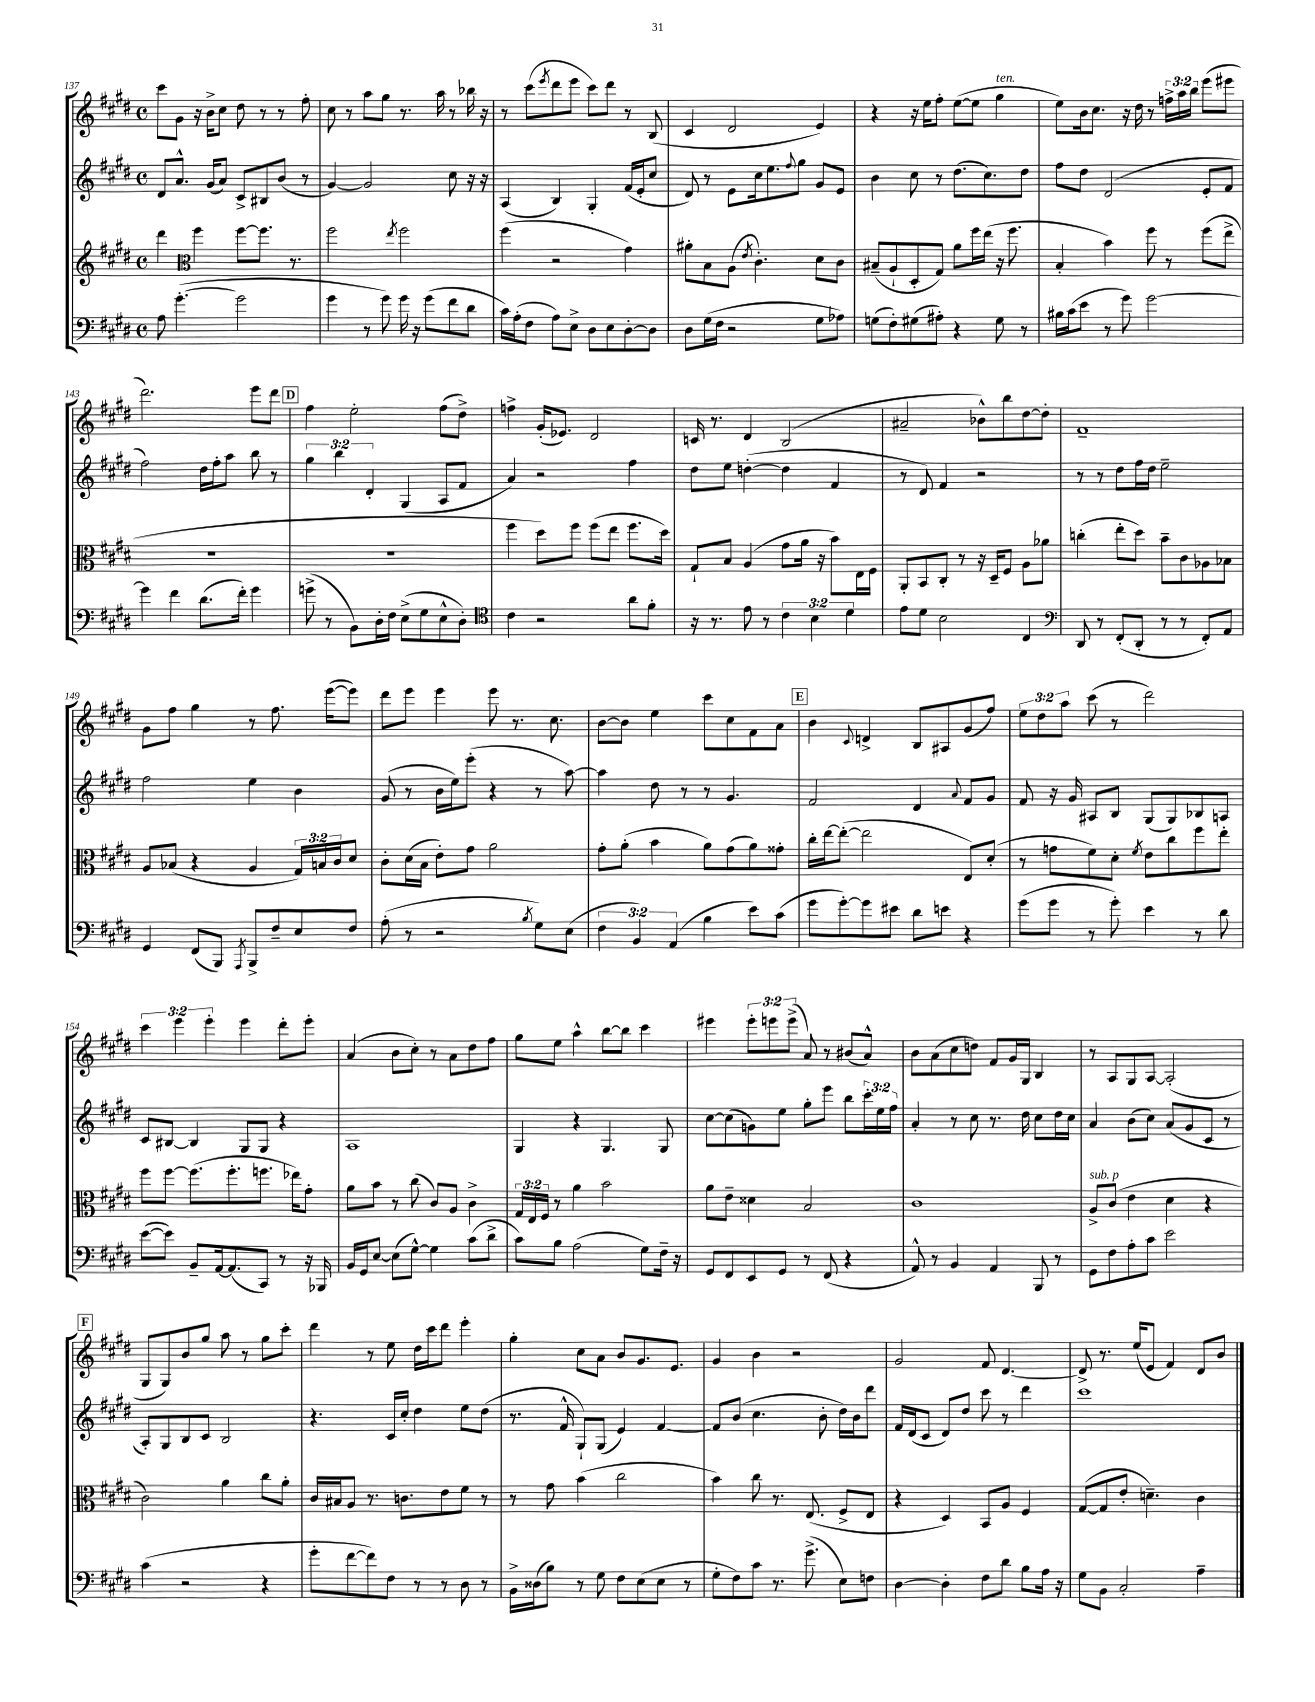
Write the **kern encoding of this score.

**kern	**kern	**kern	**kern
*part4	*part3	*part2	*part1
*staff4	*staff3	*staff2	*staff1
*clefF4	*clefG2	*clefG2	*clefG2
*k[f#c#g#d#]	*k[f#c#g#d#]	*k[f#c#g#d#]	*k[f#c#g#d#]
*M4/4	*M4/4	*M4/4	*M4/4
*met(c)	*met(c)	*met(c)	*met(c)
=137	=137	=137	=137
8A\	4ddd#\	8d#/L	8ccc#\L
([4.g#'\	.	8.a^^/J	8g#\J
*	*clefC3	*	*
.	4ff#\	.	16r
.	.	(16g#/KL	16b^\KL
.	.	8a/J)	8cc#\J
2g#\]	[8ff#\L	8c#^/L	8dd#\
.	8.ff#\J]	8B#X/	8r
.	.	(8b/J	8r
.	8.r	.	.
.	.	8r	8ff#'\
=138	=138	=138	=138
4g#\	2ff#\	[4g#/)	8cc#\
.	.	.	8r
8r	.	2g#/]	8aa\L
8g#\)	.	.	8gg#\J
.	8qee/	.	.
16g#\	2ff#\	.	8.r
16r	.	.	.
(8g#\L	.	.	.
.	.	.	16aa\
8f#\	.	8cc#\	8r
8d#\J	.	16r	16bb-X\
.	.	16r	16r
=139	=139	=139	=139
16c#\LL)	(4ff#\	(4A/	8r
(16A'\J	.	.	.
8F#\J	.	.	(8ccc#\L
.	.	.	8qeee/
8A\L)	2r	4B/)	8ddd#\
8E^\J	.	.	8eee\J
8D#\L	.	4G#'/	8ccc#\L)
8E\	.	.	8ddd#\J
[8D#'\	4g#\)	(16f#/LL	8r
.	.	16e'/J	.
8D#\J]	.	8cc#/J	(8B/
=140	=140	=140	=140
8D#\L	8a#X'\L	8d#/)	4c#/
(16G#\L	8B\	8r	.
16F#\JJ	.	.	.
2r	(8A\J	8e\L	2d#/
.	8qe/	.	.
.	4.c#'\)	16cc#\k	.
.	.	8.ee\	.
.	.	8qqff#/	.
.	.	8gg#\J	.
8G#\L	8d#\L	8g#/L	4e/)
8A-X\J)	8c#\J	8e/J	.
=141	=141	=141	=141
(8Gn\L	(8B#X~/L	4b\	4r
8F#'\)	8A`/	.	.
(8G#X\	8D#'/	8cc#\	16r
.	.	.	16ee\KL
8A#X'\J)	8G#/J)	8r	8ff#'\J
4r	8a\L	(8.dd#\L	([8ee\L
.	16ff#\L	.	8ee\J]
.	(16ee\JJ	8.cc#\)	.
!	!	!	!LO:TX:a:i:t=ten.
8G#\	16r	.	4gg#\
.	8.ff#\	.	.
8r	.	8dd#\J	.
=142	=142	=142	=142
16B#X\LL	4B'/	8ff#\L	8ee\L)
(16c#\J	.	.	.
8e\J	.	8dd#\J	16b\k
.	.	.	8.cc#\J
8r	4b\)	(2d#/	.
8g#\)	.	.	16r
.	.	.	16dd#\
[2g#\	8ff#\	.	8r
.	8r	.	24ffn^\LL
.	.	.	24aa\
.	.	.	24bb\JJ
.	(8ff#\L	8e'/L	(8eee\L
.	8ee^\J	8f#/J	8eee#X\J
!!LO:LB:g=z
=143	=143	=143	=143
4g#\]	1r	2ff#\)	2.ddd#\)
4f#\	.	.	.
(8.d#\L	.	16dd#\LL	.
.	.	16ff#'\J	.
.	.	8aa\J	.
16f#'\Jk)	.	.	.
4g#\	.	8bb\	8eee\L
.	.	8r	8ddd#\J
!!LO:REH:place=s1:t=D
=144	=144	=144	=144
(8gn^\	1r	6gg#\	4ff#\
8r	.	.	.
.	.	6bb\	.
8BB\L)	.	.	2ee'\
.	.	6d#'/	.
16D#'\L	.	.	.
16F#\JJ	.	.	.
(8E^\L	.	(4G#/	.
8G#\	.	.	.
8E^^\	.	8A/L	(8ff#\L
8D#'\J)	.	8f#/J	8dd#^\J)
=145	=145	=145	=145
*clefC4	*	*	*
4c#\	4ff#\	4a/)	4ffn^\
2r	8dd#\L)	2r	(16g#'/KL
.	.	.	8.e-X/J)
.	8ff#\J	.	.
.	(8ff#\L	.	2d#/
.	8ee\J	.	.
8a\L	8.ff#\L	4ff#\	.
8f#'\J	.	.	.
.	16dd#\Jk)	.	.
=146	=146	=146	=146
16r	8G#`/L	8dd#\L	16cn/
8.r	.	.	8.r
.	8B/J	8ee\J	.
8e\	(4A/	([4ddn'\	4d#/
8r	.	.	.
6c#\	8g#\L	4dd\]	(2B/
.	16a\Jk	.	.
6B\	.	.	.
.	16r	.	.
.	8b\L)	4f#/	.
6d#\	.	.	.
.	16E\L	.	.
.	16F#\JJ	.	.
=147	=147	=147	=147
8e\L	8AA'/L	8r	2a#X~/
8d#\J	8BB/	8d#/)	.
2B\	8C#'/J	4f#/	.
.	8r	.	.
.	16r	2r	8b-X^^\L)
.	16D#~/KL	.	.
.	8F#/J	.	8bb\
4C#/	8A\L	.	[8dd#\
.	8a-X\J	.	8dd#'\J]
=148	=148	=148	=148
*clefF4	*	*	*
8DD#/	(4ccn'\	8r	1f#~
8r	.	8r	.
(8FF#'/L	8ee'\L	8dd#\L	.
8DD#'/J	8dd#\J)	16ff#\L	.
.	.	16dd#\JJ	.
8r	8b~\L	2ee~\	.
8r	8c#\	.	.
8FF#'/L)	8A-X\	.	.
8AA/J	8B-X\J	.	.
!!LO:LB:g=z
=149	=149	=149	=149
4GG#/	8A/L	2ff#\	8g#\L
.	(8B-X/J	.	8ff#\J
(8FF#/L	4r	.	4gg#\
8BBB/J)	.	.	.
8qAAA/	.	.	.
8BBB^/L	4A/	4ee\	8r
8F#~/	.	.	8.ff#\
8E/	24G#/LL)	4b\	.
.	24Bn/	.	.
.	.	.	([16eee\KL
.	24c#/J	.	.
8F#/J	8d#/J	.	8eee\J])
=150	=150	=150	=150
(8A'\	8c#'\L	(8g#/	8ddd#\L
8r	(16d#\L	8r	8eee\J
.	16B\JJ	.	.
2r	8e'\L)	16b\LL	4eee\
.	.	16ee\J)	.
.	8g#\J	(8eee'\J	.
.	2a\	4r	8eee\
.	.	.	8.r
8qB/	.	.	.
8G#\L)	.	8r	.
.	.	.	8.cc#\
(8E\J	.	[8aa\)	.
=151	=151	=151	=151
6F#\	8g#'\L	4aa\]	[8b\L
.	(8a'\J	.	8b\J]
6BB/)	.	.	.
.	4b\	8dd#\	4ee\
(6AA/	.	.	.
.	.	8r	.
4B\	8a\L)	8r	8ccc#\L
.	(8g#\	4.g#/	8cc#\
8e\L)	8a\)	.	8f#\
(8c#\J	8g##X'\J	.	8a\J
!!LO:REH:place=s1:t=E
=152	=152	=152	=152
8g#\L	16cc#'\LL	2f#/	4b\
.	[16ee\J	.	.
[8g#'\)	(8ee'\J_	.	.
.	.	.	8qqc#/
8g#\]	2ee\]	.	4dn^/
8e#X\J	.	.	.
8d#\L	.	4d#/	8B/L
8en\J	.	.	8A#X/
.	.	8qqa/	.
4r	8E/L)	8f#/L	(8g#/
.	(8d#'/J	8g#/J	8ff#/J)
=153	=153	=153	=153
(8g#\L	8r	8f#/	12ee\L
.	.	.	12dd#\
8g#\J	8gn\L	16r	.
.	.	.	12aa\J
.	.	16g#/	.
8r	8f#\)	8A#X/L	(8ccc#\
8g#'\)	8d#'\J	8B/J	8r
.	8qf#/	.	.
4e\	8e\L	(8G#/L	2ddd#\)
.	8cc#\	8G#/)	.
8r	8ff#\	8B-X/	.
8d#\	8ee'\J	8An/J	.
!!LO:LB:g=z
=154	=154	=154	=154
([8e\L	8ff#\L	8c#/L	6ccc#\
8e\J])	[8ff#\J	[8B#X/J	.
.	.	.	6eee\
8BB~/L	(8.ff#\L]	4B#/]	.
.	.	.	6eee'\
[16AA/k	.	.	.
(8.AA/]	8.ff#'\	.	.
.	.	8G#/L	4eee\
8CC#/J)	8.ffn\J	8G#/J	.
8r	.	4r	8ddd#'\L
.	16ee-X\KL)	.	.
16r	8g#'\J	.	8eee'\J
16BBB-X/	.	.	.
=155	=155	=155	=155
16BB/LL	8a\L	1A	(4a/
16GG#/J	.	.	.
[8E/J	8b\J	.	.
(8E\L]	8r	.	8b\L
[8G#^^\J)	(8cc#\	.	8cc#'\J)
4G#\]	8c#/L)	.	8r
.	8A/J	.	8a\L
(8c#\L	4c#^\	.	8dd#\
8d#^\J	.	.	8ff#\J
=156	=156	=156	=156
8c#\L)	24G#/LL	4G#/	8gg#\L
.	24E/	.	.
.	24F#/JJ	.	.
8B\J	8r	.	8ee\J
(2A\	4a\	4r	4aa^^\
.	2b\	4.G#/	[8bb\L
.	.	.	8bb\J]
8G#\L)	.	.	4ccc#\
16F#~\Jk	.	8G#/	.
16r	.	.	.
=157	=157	=157	=157
8GG#/L	8a\L	[8cc#\L	4eee#X\
8FF#/	8e~\J	(8cc#\]	.
8EE/	4d##X\	8gn\)	12eee#'\L
.	.	.	12eeen\
8GG#/J	.	8ee\J	.
.	.	.	(12eee^\J
8r	2B/	8gg#'\L	8a/)
(8FF#/	.	8eee\J	8r
4r	.	8bb\L	(8b#X/L
.	.	24ccc#'\L	8a^^/J)
.	.	24ee\	.
.	.	24ff#\JJ	.
=158	=158	=158	=158
8AA^^/)	1c#	4a'/	8b\L
8r	.	.	(8a\
4BB/	.	8r	8cc#\
.	.	8cc#\	8ddn\J)
4AA/	.	8.r	8f#/L
.	.	.	16g#/L
.	.	16dd#\	16G#/JJ
8BBB/	.	8cc#\L	4B/
8r	.	16dd#\L	.
.	.	16cc#\JJ	.
=159	=159	=159	=159
!	!LO:TX:a:i:t=sub. p	!	!
8GG#\L	8A^/L	4a/	8r
8F#\	(8c#/J	.	8A/L
8A'\	4e\	(8b\L	8G#/
8c#\J	.	8cc#\J)	[8A/J
2e\	4d#\	(8a/L	(2A'/]
.	.	8g#/	.
.	4r	8c#/J	.
.	.	8r	.
!!LO:LB:g=z
!!LO:REH:place=s1:t=F
=160	=160	=160	=160
(4c#\	2c#\)	8A'/L)	8G#/L
.	.	8G#/	8G#/)
2r	.	8B/	8b/
.	.	8c#/J	8gg#/J
.	4a\	2B/	8aa\
.	.	.	8r
4r	8cc#\L	.	8gg#\L
.	8a'\J	.	8ccc#'\J
=161	=161	=161	=161
8g#'\L	16c#/LL	4.r	4ddd#\
.	16B#X/J	.	.
[8f#\	8A/J	.	.
8f#\])	8.r	.	8r
8F#\J	.	16c#/LL	8ee\
.	8.cn\L	16cc#'/JJ	.
8r	.	4dd#\	16dd#\LL
.	.	.	16ccc#\J
8r	8e\	.	8ddd#\J
8D#\	8f#\J	8ee\L	4eee'\
8r	8r	(8dd#\J	.
=162	=162	=162	=162
16BB^\LL	8r	8.r	4gg#'\
(16D##X\J	.	.	.
8B\J)	8g#\	.	.
.	.	16f#^^/	.
8r	(4b\	8G#`/L)	8cc#\L
8G#\	.	(8G#/J	8a\J
8F#\L	2cc#\	4e/)	8b/L
(8E\	.	.	8.g#/
8E\J	.	[4f#/	.
.	.	.	8.e/J
8r	.	.	.
=163	=163	=163	=163
8G#'\L	4b\)	8f#/L]	4g#/
8F#\)	.	(8b/J	.
8c#\J	8cc#\	4.cc#\	4b\
8.r	8.r	.	.
.	.	.	2r
(8.g#^\	(8.E/	.	.
.	.	8b'\	.
8E\L)	8F#^/L	16dd#\LL)	.
.	.	16b\J	.
8Fn\J	8E/J	8ddd#\J	.
=164	=164	=164	=164
[4D#\	4r	16f#/LL	2g#/
.	.	(16d#/J	.
.	.	8c#/J	.
4D#'\]	4D#/)	8d#/L)	.
.	.	8dd#/J	.
8F#\L	8BB/L	8ccc#\	8f#/
8d#\J	8A/J	8r	[4.d#/
8B\L	4F#/	4ddd#\	.
16A\Jk	.	.	.
16r	.	.	.
=165	=165	=165	=165
8G#\L	([8G#/L	1ccc#	8d#^/]
8BB\J	8G#/]	.	8.r
2C#'/	8e'/J	.	.
.	.	.	(16ee/KL
.	4.dn~\)	.	8e/J
.	.	.	4f#/)
4A~\	4c#\	.	8d#/L
.	.	.	8b/J
==	==	==	==
*-	*-	*-	*-
